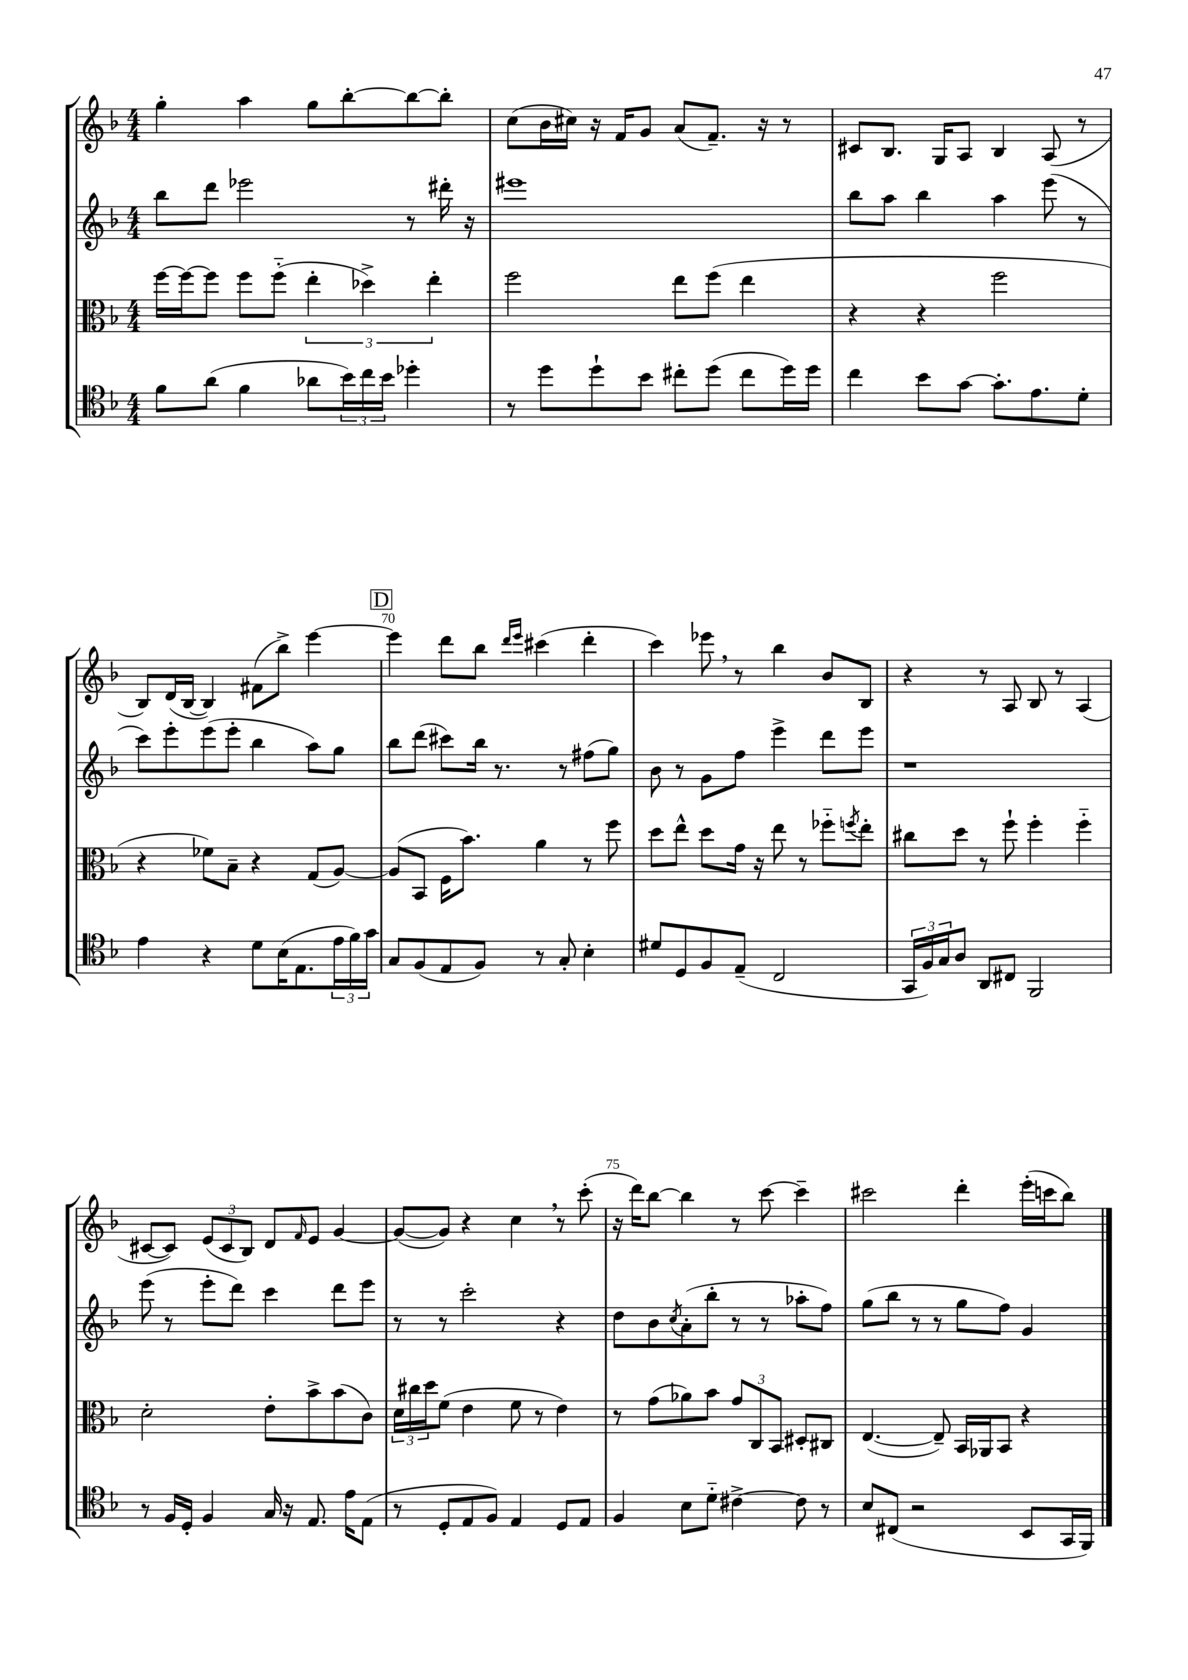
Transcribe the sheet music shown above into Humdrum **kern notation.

**kern	**kern	**kern	**kern
*staff4	*staff3	*staff2	*staff1
*clefC4	*clefC3	*clefG2	*clefG2
*k[b-]	*k[b-]	*k[b-]	*k[b-]
*M4/4	*M4/4	*M4/4	*M4/4
8f	[16ff	8bb-	4gg'
.	16ff_	.	.
(8a	8ff]	8ddd	.
4f	8ff	2eee-	4aa
.	(8ff'~	.	.
8a-	6ee'	.	8gg
24b-)	.	.	[8bb-'
24cc	6dd-^)	.	.
24b-	.	.	.
4dd-'	.	8r	8bb-_
.	6ee'	.	.
.	.	16ddd#'	8bb-']
.	.	16r	.
=	=	=	=
8r	2ff	1eee#	(8cc
8dd	.	.	16b-
.	.	.	16cc#)
8dd`	.	.	16r
.	.	.	16f
8b-	.	.	8g
8cc#'	8ee	.	(8a
(8dd	(8ff	.	8.f~)
8cc#	4ee	.	.
.	.	.	16r
16dd)	.	.	8r
16dd	.	.	.
=	=	=	=
4cc	4r	8bb-	8c#
.	.	8aa	8.B-
8b-	4r	4bb-	.
.	.	.	16G
[8g	.	.	8A
8.g']	2ff	4aa	4B-
8.e	.	.	.
.	.	(8eee	(8A
8d'	.	8r	8r
=	=	=	=
4e	4r	8ccc)	8B-)
.	.	8eee'	(16d
.	.	.	[16B-
4r	8f-)	(8eee	4B-])
.	8B-~	8eee'	.
8d	4r	4bb-	(8f#
(16B-	.	.	8bb-^)
8.E	.	.	.
.	(8G	8aa)	[4eee
24e	[8A)	8gg	.
24f)	.	.	.
24g	.	.	.
=	=	=	=
8G	(8A]	8bb-	4eee]
(8F	8BB-	(8ddd	.
8E	16F	8ccc#)	8ddd
.	8.b-)	.	.
8F)	.	16bb-	8bb-
.	.	8.r	.
.	.	.	16qqddd
.	.	.	16qqeee
8r	4a	.	(4ccc#
8G'	.	8r	.
4B-'	8r	(8ff#	4ddd'
.	8ff	8gg)	.
=	=	=	=
8d#	8dd	8b-	4ccc)
8D	8ee^^	8r	.
8F	8dd	8g	8eee-
(8E~	16g	8ff	8r
.	16r	.	.
2C	8ee	4eee^	4bb-
.	8r	.	.
.	8ff-'~	8ddd	8b-
.	8qff	.	.
.	8ee'	8eee	8B-
=	=	=	=
24GG	8cc#	1r	4r
24F)	.	.	.
24G	.	.	.
8A	8dd	.	.
8AA	8r	.	8r
8C#	8ff`	.	8A
2FF	4ff'	.	8B-
.	.	.	8r
.	4ff'~	.	(4A
=	=	=	=
8r	2d'	(8eee	[8c#
16F	.	8r	8c#])
16D'	.	.	.
4F	.	8eee'	(12e
.	.	.	12c#
.	.	8ddd)	.
.	.	.	12B-)
16G	8e'	4ccc	8d
16r	.	.	.
.	.	.	16qqf
8.E	8b-^	.	8e
.	(8b-	8ddd	[4g
16e	.	.	.
(8E	8c)	8eee	.
=	=	=	=
8r	24d	8r	(8g_
.	24cc#	.	.
.	24dd	.	.
8D'	(8f	8r	8g])
8E	4e	2ccc'	4r
8F)	.	.	.
4E	8f	.	4cc
.	8r	.	.
8D	4e)	4r	8r
8E	.	.	(8ccc'
=	=	=	=
4F	8r	8dd	16r
.	.	.	16ddd)
.	(8g	8b-	[8bb-
.	.	8qcc	.
8B-	8a-)	(8a'	4bb-]
8d'~	8b-	8bb-'	.
[4c#^	12g	8r	8r
.	12C	.	.
.	.	8r	[8ccc
.	12BB-	.	.
8c#]	8D#'	8aa-'	4ccc~]
8r	8C#	8ff)	.
=	=	=	=
8B-	([4.E	(8gg	2ccc#
(8C#	.	8bb-	.
2r	.	8r	.
.	8E~])	8r	.
.	16BB-	8gg	4ddd'
.	16AA-	.	.
.	8BB-	8ff)	.
8BB-	4r	4g	(16eee'
.	.	.	16ccc
16GG	.	.	8bb-)
16FF)	.	.	.
==	==	==	==
*-	*-	*-	*-
